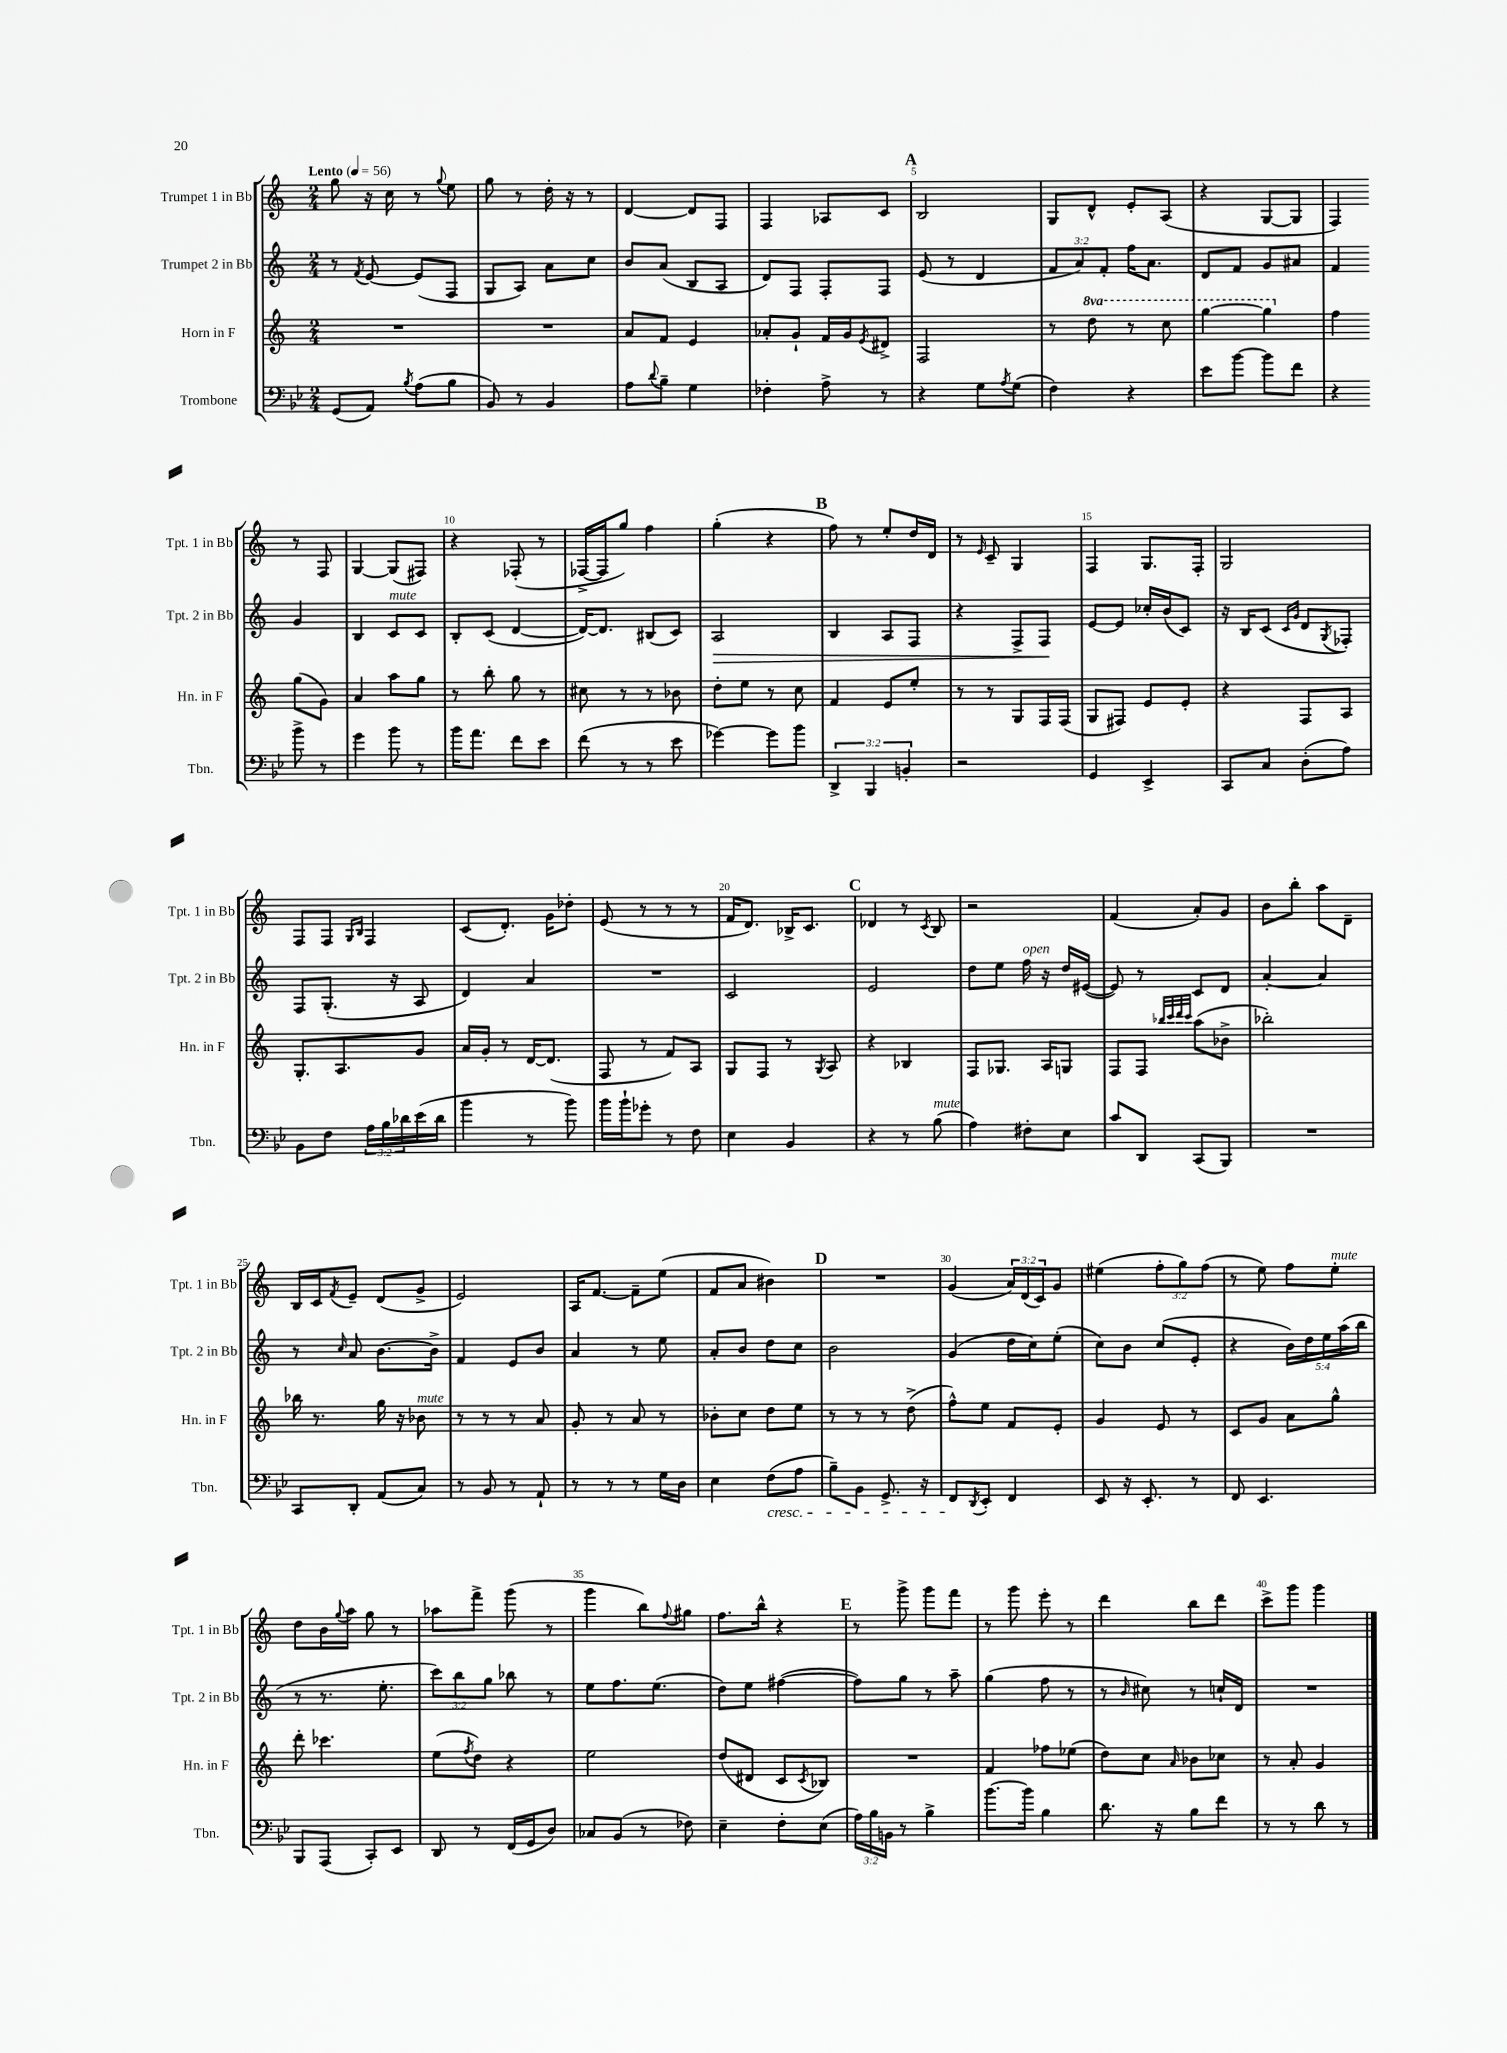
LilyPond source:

<<
\new StaffGroup <<
\new Staff = "s0" \with { instrumentName = "Trumpet 1 in Bb" shortInstrumentName = "Tpt. 1 in Bb" } {
    \clef treble \key c \major \numericTimeSignature \time 2/4 \override Staff.TupletNumber.text = #tuplet-number::calc-fraction-text \tempo "Lento" 4 = 56
    g''8 r16 c''16 r8 \appoggiatura { g''8 } e''8 |
    g''8 r8 d''16-. r16 r8 |
    d'4~ d'8 f8 |
    f4 aes8 c'8 |
    \mark \markup { \bold "A" } b2 |
    g8 d'8-^ e'8-. a8( |
    r4 g8~ g8 |
    f4) r8 f8 |
    g4~ g8( fis8) |
    r4 fes8-.( r8 |
    fes16~-> fes16 g''8) f''4 |
    g''4-.( r4 |
    \mark \markup { \bold "B" } f''8) r8 e''8-. d''16 d'16 |
    r8 \grace { e'16 } c'8-- g4 |
    f4 g8. f16-. |
    g2 |
    f8 f8 \grace { g16 b16 } f4 |
    c'8( d'8.-.) g'16 des''8-. |
    e'8( r8 r8 r8 |
    f'16 d'8.) bes16-> c'8. |
    \mark \markup { \bold "C" } des'4 r8 \acciaccatura { c'8 } b8 |
    r2 |
    f'4( a'8-.) g'8 |
    b'8 b''8-. a''8 d'8-- |
    b16 c'16 \acciaccatura { f'8 } e'8-- d'8( g'8-> |
    e'2) |
    a16 f'8.~ f'8-- e''8( |
    f'8 a'8 bis'4) |
    \mark \markup { \bold "D" } R2 |
    g'4( \tuplet 3/2 { a'16) d'16( c'16) } g'8 |
    eis''4( \tuplet 3/2 { f''8-. g''8) f''8( } |
    r8 e''8) f''8 e''8-.^\markup { \italic "mute" } |
    d''8 b'16 \appoggiatura { g''8 } a''16 g''8 r8 |
    aes''8 f'''8-> g'''8( r8 |
    g'''4 b''8) \appoggiatura { f''8 } gis''8 |
    f''8. b''16-^ r4 |
    \mark \markup { \bold "E" } r8 g'''8-> g'''8 f'''8 |
    r8 g'''8 e'''8-. r8 |
    d'''4 b''8 d'''8 |
    c'''8-> g'''8 g'''4 \bar "|." |
}
\new Staff = "s1" \with { instrumentName = "Trumpet 2 in Bb" shortInstrumentName = "Tpt. 2 in Bb" } {
    \clef treble \key c \major \numericTimeSignature \time 2/4 \override Staff.TupletNumber.text = #tuplet-number::calc-fraction-text
    r8 \acciaccatura { f'8 } e'8~ e'8( f8 |
    g8 a8) a'8 c''8 |
    b'8 a'8( b8 a8 |
    d'8) f8 f8-. f8 |
    \mark \markup { \bold "A" } e'8( r8 d'4 |
    \tuplet 3/2 { f'8 a'8) f'8-. } f''16 a'8. |
    d'8 f'8 g'8 ais'8 |
    f'4 g'4 |
    b4 c'8^\markup { \italic "mute" } c'8 |
    b8-. c'8( d'4~ |
    d'16~) d'8. bis8( c'8) |
    a2\> |
    \mark \markup { \bold "B" } b4 a8 f8 |
    r4 f8-> f8\! |
    e'8~ e'8 ces''16-. b'16( c'8) |
    r16 b16 c'8( \grace { c'16 g'16 } d'8 \acciaccatura { g8 } fes8-.) |
    f8 g8.-.( r16 a8 |
    d'4) a'4 |
    R2 |
    c'2 |
    \mark \markup { \bold "C" } e'2 |
    d''8 e''8 f''16^\markup { \italic "open" } r16 d''16 eis'16~( |
    eis'8) r8 c'8 d'8 |
    a'4~-. a'4 |
    r8 \grace { c''16 } a'8 b'8.~ b'16-> |
    f'4 e'8 b'8 |
    a'4 r8 e''8 |
    a'8-. b'8 d''8 c''8 |
    \mark \markup { \bold "D" } b'2 |
    g'4( d''16 c''16) e''8-.( |
    c''8) b'8 c''8( e'8-. |
    r4 \tuplet 5/4 { b'16) d''16 e''16 a''16( b''16 } |
    r8 r8. e''8.-. |
    \tuplet 3/2 { c'''8) b''8 g''8 } bes''8 r8 |
    e''8 f''8. e''8.( |
    d''8) e''8 fis''4~( |
    \mark \markup { \bold "E" } fis''8) g''8 r8 a''8-- |
    g''4( f''8 r8 |
    r8 \grace { b'16 } cis''8) r8 c''16-! d'16 |
    R2 \bar "|." |
}
\new Staff = "s2" \with { instrumentName = "Horn in F" shortInstrumentName = "Hn. in F" } {
    \clef treble \key c \major \numericTimeSignature \time 2/4 \set Staff.ottavationMarkups = #ottavation-simple-ordinals
    R2 |
    R2 |
    a'8 f'8 e'4 |
    aes'8-. g'8-! f'16 g'16 \acciaccatura { e'8 } dis'8-> |
    \mark \markup { \bold "A" } f2 |
    r8 \ottava #1 d'''8 r8 c'''8 |
    g'''4~ g'''4 \ottava #0 |
    f''4 g''8( g'8) |
    a'4 a''8 g''8 |
    r8 b''8-. g''8 r8 |
    cis''8 r8 r8 bes'8 |
    d''8-. e''8 r8 c''8 |
    \mark \markup { \bold "B" } f'4 e'8 e''8-. |
    r8 r8 g8 f16 f16( |
    g8 fis8) e'8 e'8-. |
    r4 f8 a8 |
    g8.-. a8. g'8 |
    a'16 g'16-. r8 d'16~ d'8.( |
    f8 r8 f'8) a8 |
    g8 f8 r8 \acciaccatura { g8 } a8 |
    \mark \markup { \bold "C" } r4 bes4 |
    f8 ges8. a16 g8 |
    f8 f8 \grace { bes''32 c'''32 d'''32 c'''32 } a''8( bes'8-> |
    bes''2-.) |
    bes''16 r8. g''16 r16 bes'8^\markup { \italic "mute" } |
    r8 r8 r8 a'8 |
    g'8-. r8 a'8 r8 |
    bes'8-. c''8 d''8 e''8 |
    \mark \markup { \bold "D" } r8 r8 r8 d''8->( |
    f''8-^) e''8 f'8 e'8-. |
    g'4 e'8 r8 |
    c'8 g'8 a'8 g''8-^ |
    d'''8-. ces'''4. |
    e''8( \acciaccatura { f''8 } d''8) r4 |
    e''2 |
    d''8( dis'8 c'8 \acciaccatura { c'8 } bes8) |
    \mark \markup { \bold "E" } R2 |
    f'4 fes''8 ees''8( |
    d''8) c''8 \grace { a'16 } bes'8 ces''8 |
    r8 a'8-. g'4 \bar "|." |
}
\new Staff = "s3" \with { instrumentName = "Trombone" shortInstrumentName = "Tbn." } {
    \clef bass \key bes \major \numericTimeSignature \time 2/4 \override Staff.TupletNumber.text = #tuplet-number::calc-fraction-text
    g,8( a,8) \acciaccatura { bes8 } a8( bes8 |
    bes,8) r8 bes,4 |
    a8 \appoggiatura { d'8 } bes8-- g4 |
    fes4-. a8-> r8 |
    \mark \markup { \bold "A" } r4 g8 \acciaccatura { a8 } g8( |
    f4) r4 |
    ees'8 bes'8~ bes'8 f'8 |
    r4 bes'8-> r8 |
    g'4 bes'8 r8 |
    bes'16 a'8. f'8 ees'8 |
    f'8( r8 r8 ees'8 |
    ges'4~) ges'8 bes'8 |
    \mark \markup { \bold "B" } \tuplet 3/2 { d,4-> bes,,4 b,4-. } |
    r2 |
    g,4 ees,4-> |
    c,8 c8 d8-.( a8) |
    bes,8 f8 \tuplet 3/2 { a16 bes16 des'16 } ees'16( des'16 |
    bes'4 r8 bes'8) |
    bes'16 bes'16-! ges'8-. r8 f8 |
    ees4 bes,4 |
    \mark \markup { \bold "C" } r4 r8 bes8^\markup { \italic "mute" }( |
    a4) fis8-. ees8 |
    c'8 d,8 c,8( bes,,8) |
    R2 |
    c,8 d,8-. a,8( c8) |
    r8 bes,8 r8 a,8-! |
    r8 r8 r8 g16 d16 |
    ees4 f8\cresc( a8 |
    \mark \markup { \bold "D" } bes8--) bes,8 g,8.-> r16 |
    f,8\! \acciaccatura { d,8 } ees,8-. f,4 |
    ees,8 r16 ees,8.-. r8 |
    f,8 ees,4. |
    bes,,8 a,,8( c,8-.) ees,8 |
    d,8 r8 f,16( g,16 d8) |
    ces8 bes,8( r8 fes8) |
    ees4-- f8-. ees8( |
    \mark \markup { \bold "E" } \tuplet 3/2 { a16) bes16 b,16 } r8 bes4-> |
    bes'8.~ bes'16 bes4 |
    d'8. r16 bes8 f'8 |
    r8 r8 d'8 r8 \bar "|." |
}
>>
>>
\layout { \context { \Score \override BarNumber.break-visibility = ##(#f #t #t) barNumberVisibility = #(every-nth-bar-number-visible 5) } }
